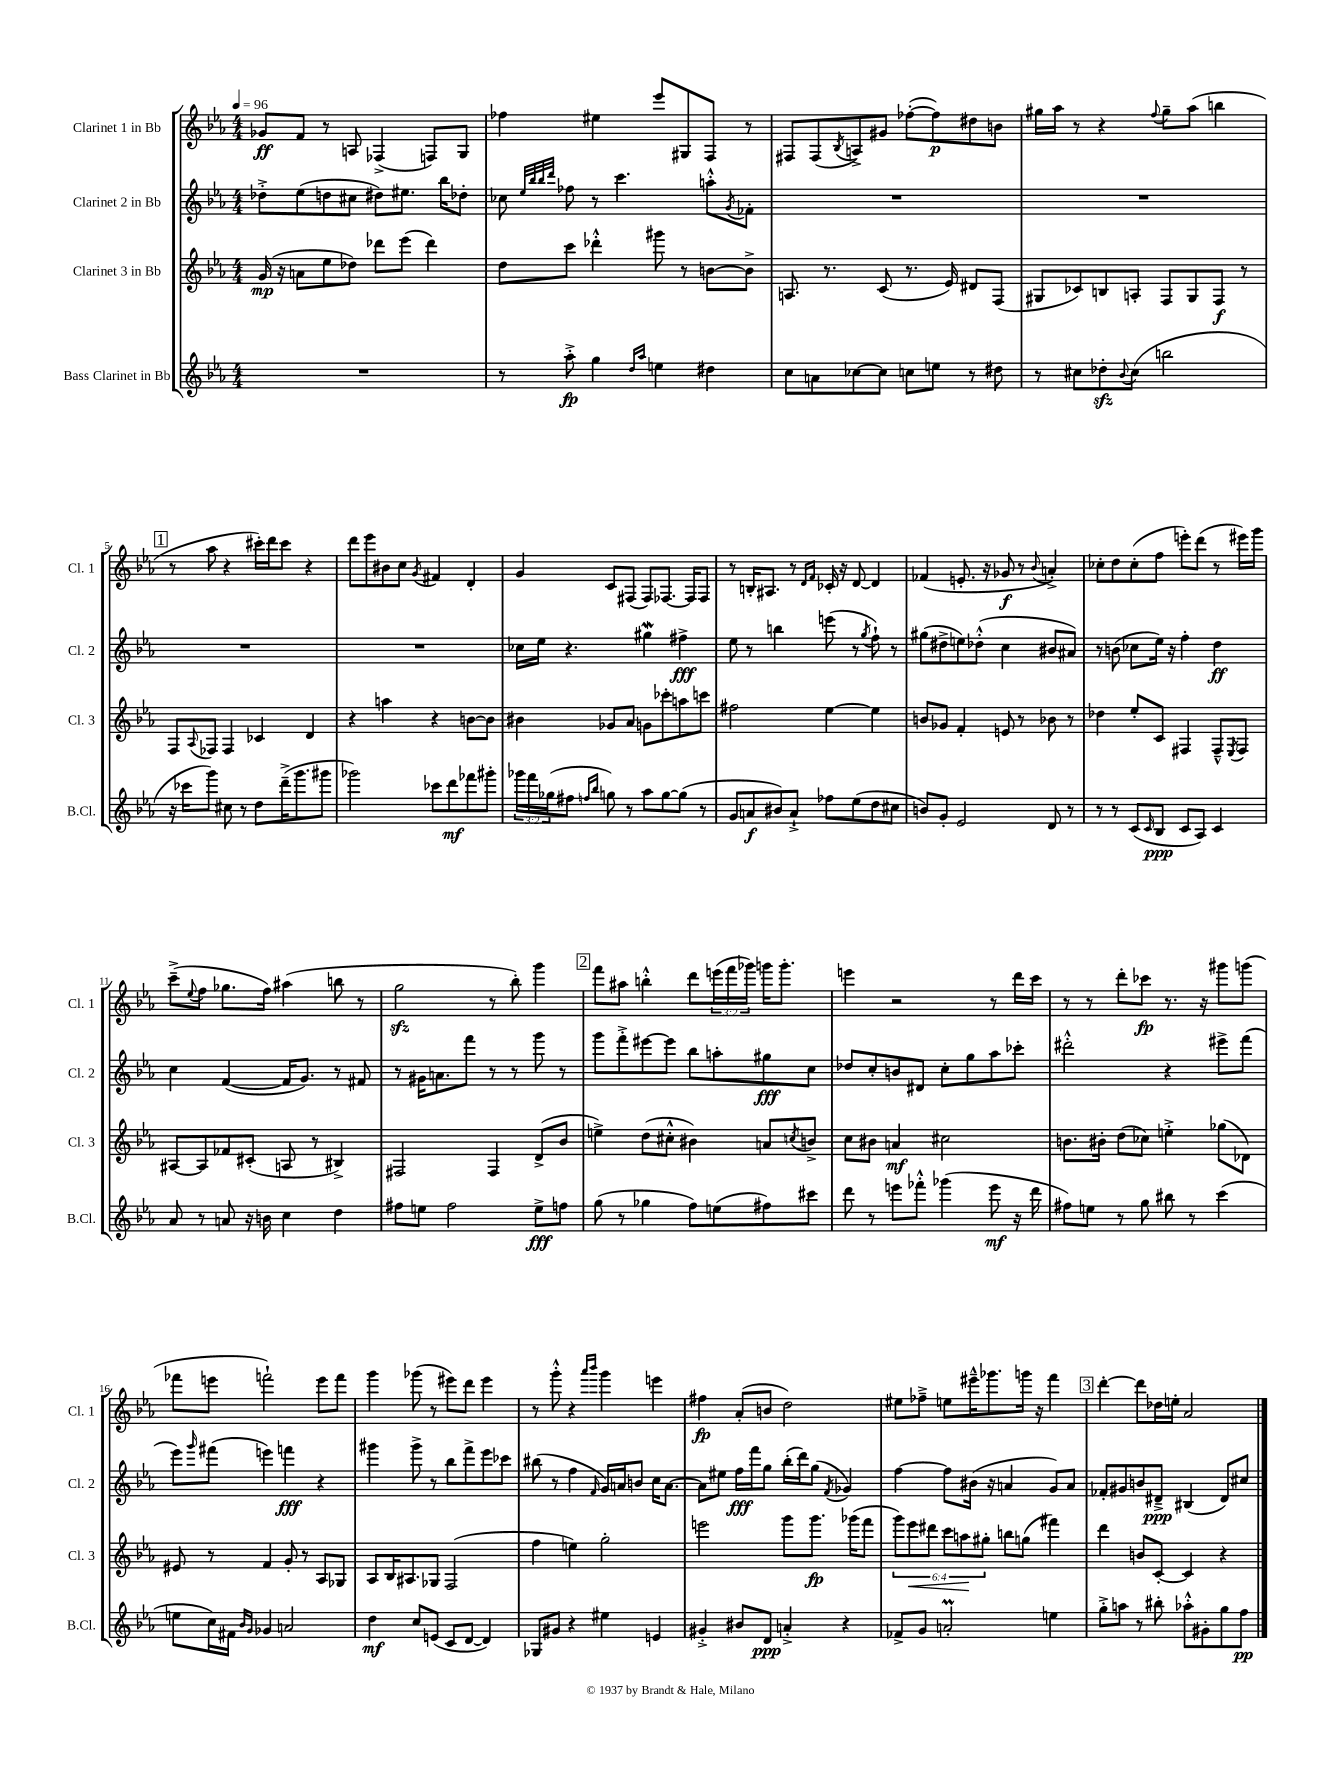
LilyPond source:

<<
\new StaffGroup <<
\new Staff = "s0" \with { instrumentName = "Clarinet 1 in Bb" shortInstrumentName = "Cl. 1" } {
    \clef treble \key ees \major \numericTimeSignature \time 4/4 \override Staff.TupletNumber.text = #tuplet-number::calc-fraction-text \tempo 4 = 96
    ges'8\ff f'8 r8 a8 fes4->( f8) g8 |
    fes''4 eis''4 ees'''8 gis8 f8 r8 |
    fis8 fis8( \acciaccatura { bes8 } a8->) gis'8 fes''8~-.( fes''8\p) dis''8 b'8 |
    gis''16 aes''16 r8 r4 \appoggiatura { f''8 } gis''8-- aes''8( b''4 |
    \mark \markup { \box "1" } r8 aes''8 r4 cis'''16-.) d'''16 cis'''8 r4 |
    d'''8 ees'''8 bis'8 c''8 \acciaccatura { g'8 } fis'4 d'4-. |
    g'4 c'8 fis8( fis8) fes8.~ fes16 fes8 |
    r8 b16-. ais8. r8 \grace { d'16 f'16 } ces'16-. r16 d'8~ d'4 |
    fes'4( e'8.-. r16 ges'8\f r8 \appoggiatura { bes'8 } a'4-.->) |
    ces''8-. d''8 ces''8-.( f''8 e'''8-.) d'''8( r8 eis'''16) g'''16 |
    c'''8--->( \appoggiatura { ees''8 } f''8 ges''8. f''16) ais''4( b''8 r8 |
    g''2\sfz r8 bes''8-.) g'''4 |
    \mark \markup { \box "2" } f'''8 ais''8 b''4-.-^ d'''8 \tuplet 3/2 { e'''16( f'''16 ges'''16) } g'''16 g'''8.-. |
    e'''4 r2 r8 d'''16 c'''16 |
    r8 r8 d'''8-. ces'''8\fp r8. r16 gis'''8 g'''8( |
    fes'''8 e'''8 f'''2-!) e'''8 f'''8 |
    g'''4 ges'''8( r8 eis'''8) d'''8 eis'''4 |
    r8 g'''8-.-^ r4 \grace { aes'''16 bes'''16 } g'''4 e'''4 |
    fis''4\fp aes'8-.( b'8 d''2) |
    eis''8 fes''8---> e''8 eis'''16---^ ges'''8. g'''16 r16 f'''4 |
    \mark \markup { \box "3" } d'''4~-. d'''8 des''16 e''16-. aes'2 \bar "|." |
}
\new Staff = "s1" \with { instrumentName = "Clarinet 2 in Bb" shortInstrumentName = "Cl. 2" } {
    \clef treble \key ees \major \numericTimeSignature \time 4/4
    des''8-.-> ees''8( d''8 cis''8 dis''8) eis''8. bes''16 des''8-. |
    ces''8 \grace { ees''32 bes''32 bes''32 d'''32 } fes''8 r8 c'''4. a''8-.-^ \acciaccatura { g'8 } fes'8-. |
    R1 |
    R1 |
    \mark \markup { \box "1" } R1 |
    R1 |
    ces''16 ees''16 r4. gis''4\mordent fis''4->\fff |
    ees''8 r8 b''4 e'''8( r8 \acciaccatura { g''8 } f''8-!) r8 |
    gis''8( dis''8-> e''8) des''8-.-^( c''4 bis'8 ais'8) |
    r8 b'8( ces''8 ees''16) r16 f''4-. d''4\ff |
    c''4 f'4~( f'16 g'8.) r8 fis'8 |
    r8 gis'16 a'8. f'''8 r8 r8 g'''8 r8 |
    \mark \markup { \box "2" } g'''8 f'''8-.-> eis'''8~ eis'''8 bes''8 a''8-. gis''8\fff c''8 |
    des''8 c''8-. b'8 dis'8 c''8-. g''8 aes''8 ces'''8-. |
    dis'''2-.-^ r4 eis'''8-> f'''8( |
    ees'''8) \grace { g'''16 } fis'''8( e'''4) f'''4\fff r4 |
    gis'''4 gis'''8-> r8 bes''8 f'''8-> ees'''8 ces'''8 |
    bis''8( r8 f''4 \grace { f'16 } g'16) a'16 b'8 c''16 a'8.~ |
    a'8 eis''8 f''16\fff f'''16 g''8 bes''16-.( d'''16) g''8( \acciaccatura { f'8 } ges'4) |
    f''4~ f''8 bis'16( r16 a'4 g'8) a'8 |
    \mark \markup { \box "3" } fes'8-. gis'8 b'8 dis'8--->\ppp bis4( dis'8) cis''8 \bar "|." |
}
\new Staff = "s2" \with { instrumentName = "Clarinet 3 in Bb" shortInstrumentName = "Cl. 3" } {
    \clef treble \key ees \major \numericTimeSignature \time 4/4 \override Staff.TupletNumber.text = #tuplet-number::calc-fraction-text
    g'16\mp( r16 a'8 ees''8 des''8) des'''8 ees'''8( des'''4) |
    d''8 c'''8 des'''4-.-^ gis'''8 r8 b'8~ b'8-> |
    a8. r8. c'8( r8. ees'16) dis'8 f8( |
    gis8 ces'8) b8 a8-. f8 gis8 f8\f r8 |
    \mark \markup { \box "1" } f8 \appoggiatura { aes8 } fes8 fes4 ces'4 d'4 |
    r4 a''4 r4 b'8~ b'8 |
    bis'4 ges'8 aes'8 g'8 ces'''8-. a''8 c'''8 |
    fis''2 ees''4~ ees''4 |
    b'8 ges'8 f'4-. e'8 r8 bes'8 r8 |
    des''4 ees''8-. c'8 fis4 fis8---^ \acciaccatura { ees8 } fis8 |
    ais8~ ais8 fes'8 cis'8-.( a8 r8 bis4->) |
    fis2 fis4 d'8->( bes'8 |
    \mark \markup { \box "2" } e''4->) d''8( cis''8-.-^ bis'4) a'8 \acciaccatura { c''8 } b'8-> |
    c''8 bis'8 a'4\mf cis''2 |
    b'8. bis'16-. d''8( ces''8) e''4-.-> ges''8( des'8) |
    eis'8 r8 f'4 g'8-. r8 aes8 ges8 |
    aes8 bes16 ais8. ges8 f2( |
    f''4 e''4) g''2-. |
    e'''2 g'''8 g'''8.\fp ges'''16( f'''8 |
    \tuplet 6/4 { g'''8) ees'''8\< dis'''8 c'''8 a''8\! gis''8-. } b''8 g''8( fis'''4) |
    \mark \markup { \box "3" } d'''4 b'8 c'8~-. c'4 r4 \bar "|." |
}
\new Staff = "s3" \with { instrumentName = "Bass Clarinet in Bb" shortInstrumentName = "B.Cl." } {
    \clef treble \key ees \major \numericTimeSignature \time 4/4 \override Staff.TupletNumber.text = #tuplet-number::calc-fraction-text
    R1 |
    r8 aes''8-.->\fp g''4 \grace { d''16 aes''16 } e''4 dis''4 |
    c''8 a'8 ces''8~ ces''8 c''8 e''8 r8 dis''8 |
    r8 cis''8 des''8-.\sfz \appoggiatura { bes'8 } cis''8( b''2 |
    \mark \markup { \box "1" } r16 ces'''16 g'''8) cis''8 r8 d''8 d'''16--->( g'''8. gis'''8 |
    ges'''2) ces'''8 d'''8\mf fes'''8 gis'''8-. |
    \tuplet 3/2 { ges'''16 f'''16 ges''16( } fis''8 \grace { f''16 bes''16 } g''8) r8 aes''8 g''8~ g''8( r8 |
    g'8 a'8\f bis'8) a'8-!-> fes''8 ees''8( d''8 cis''8 |
    b'8) g'8-. ees'2 d'8 r8 |
    r8 r8 c'8( \grace { c'16 } bes8\ppp c'8 aes8) c'4 |
    aes'8 r8 a'8 r16 b'16 c''4 d''4 |
    fis''8 e''8 fis''2 e''8->\fff f''8 |
    \mark \markup { \box "2" } g''8( r8 ges''4 f''8) e''8( fis''8) cis'''8 |
    d'''8 r8 e'''8 fes'''8-.-^ ges'''4( e'''8\mf r16 d'''16 |
    fis''8) e''8 r8 g''8 bis''8 r8 c'''4( |
    e''8 c''16) fis'16 \grace { bes'16 g'16 } ges'4 a'2 |
    d''4\mf c''8 e'8( c'8 d'8~ d'4) |
    ges8 gis'8 r4 eis''4 e'4 |
    gis'4-.-> bis'8 d'8\ppp a'4-.-> r4 |
    fes'8-> g'8 a'2-.\prall e''4 |
    \mark \markup { \box "3" } g''8-.-> a''8 r8 bis''8-. aes''8-.-^ gis'8-. g''8 f''8\pp \bar "|." |
}
>>
>>
